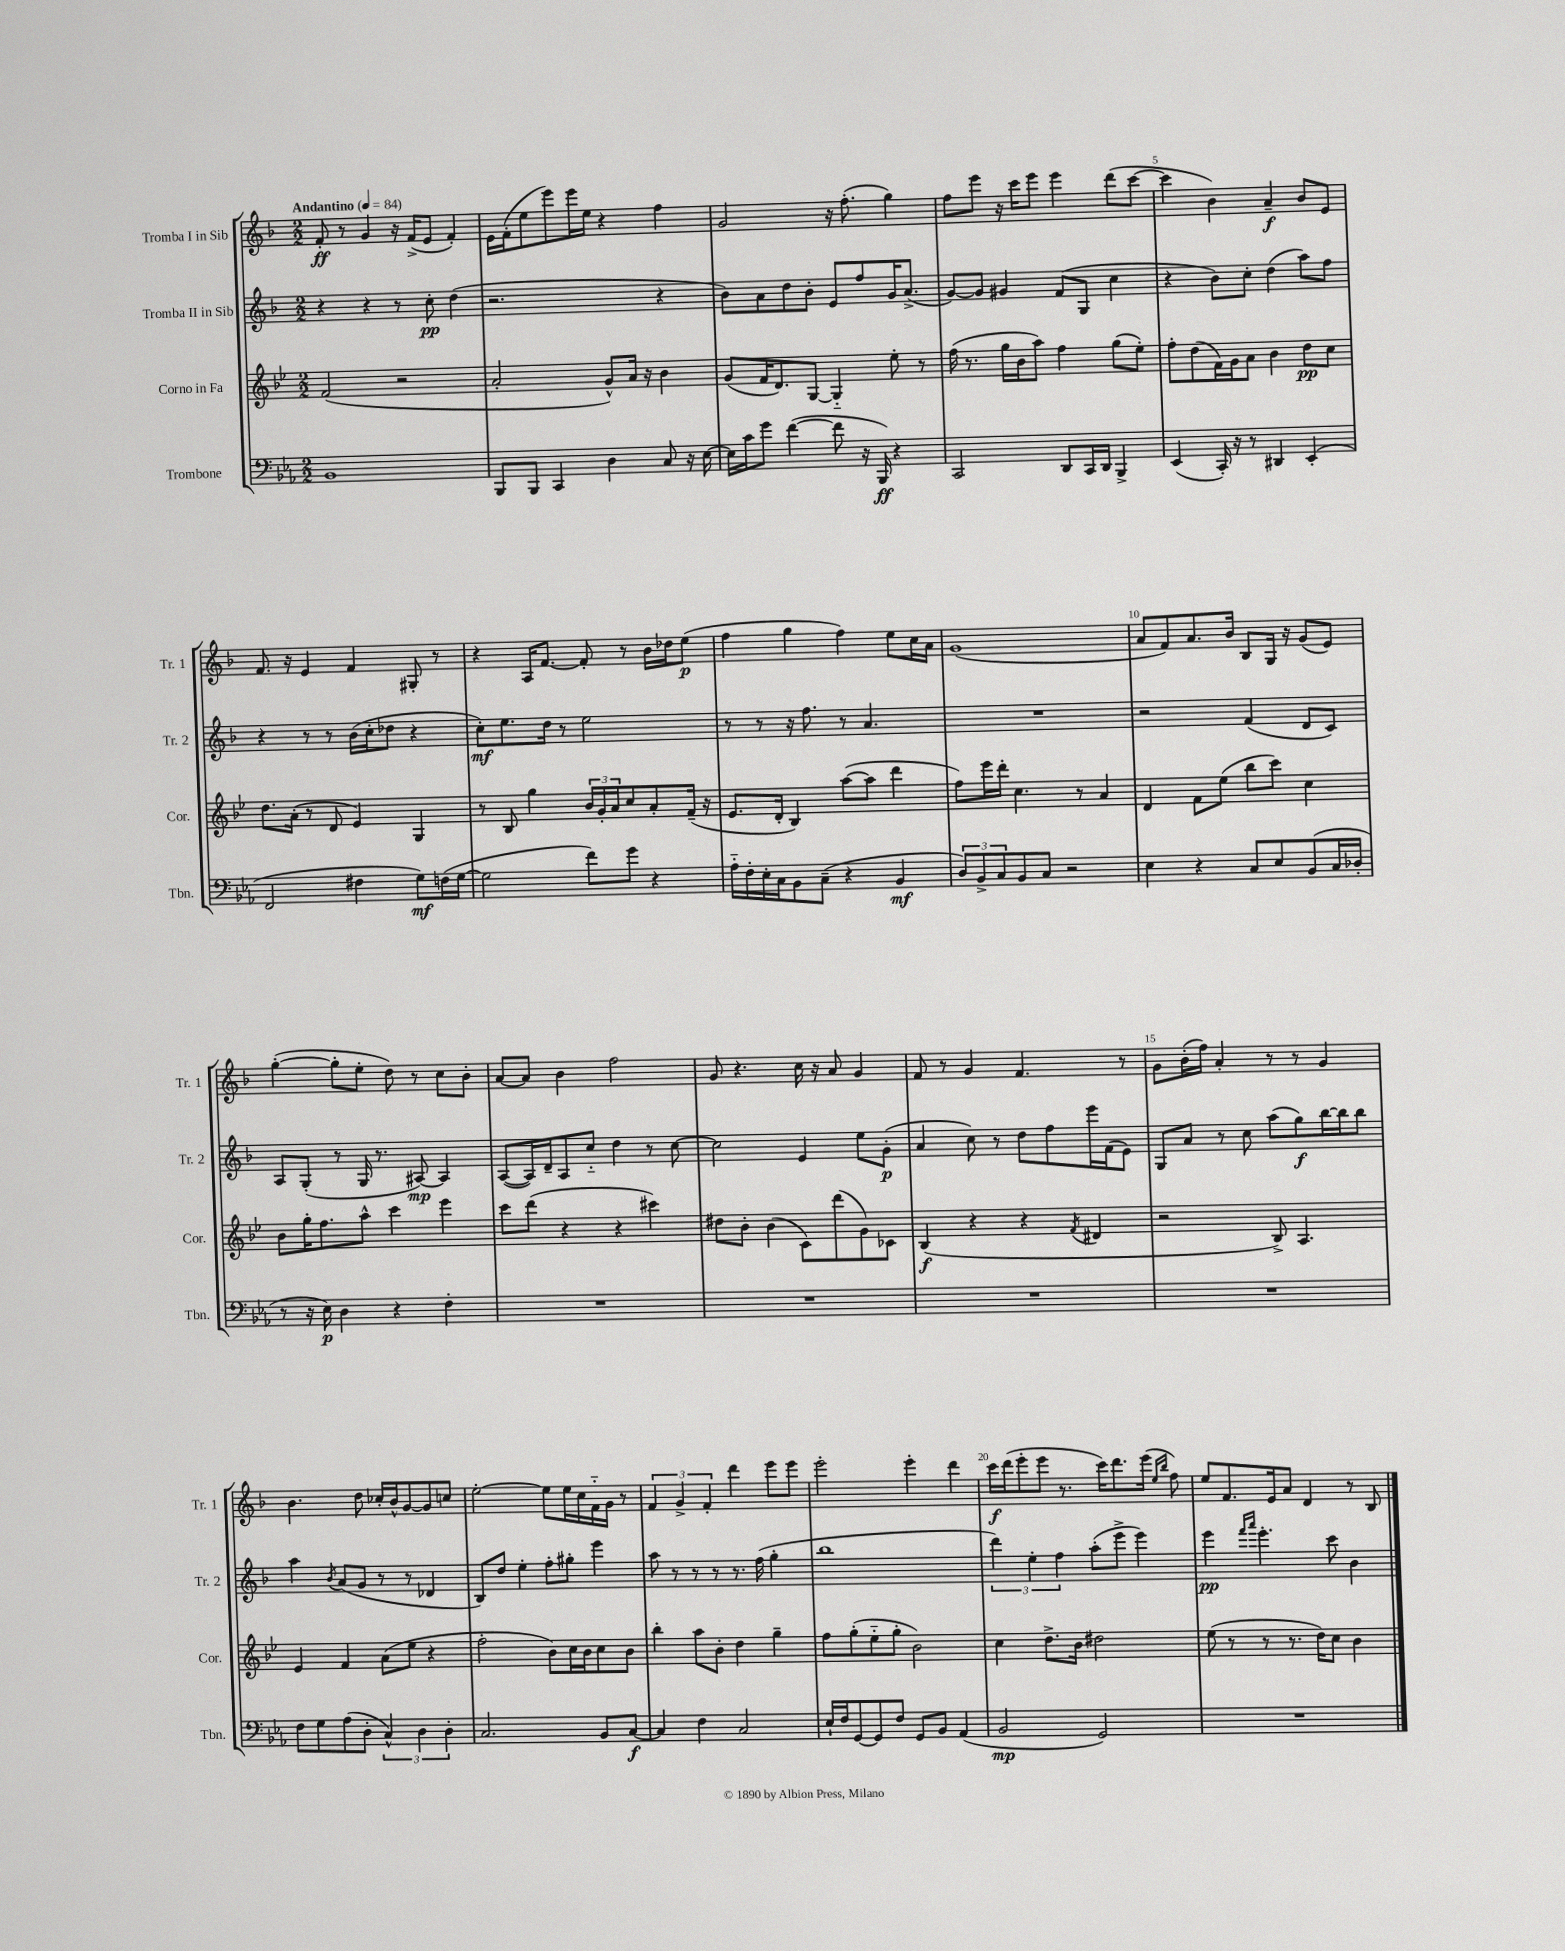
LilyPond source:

<<
\new StaffGroup <<
\new Staff = "s0" \with { instrumentName = "Tromba I in Sib" shortInstrumentName = "Tr. 1" } {
    \clef treble \key f \major \numericTimeSignature \time 2/2 \tempo "Andantino" 4 = 84
    f'8-.\ff r8 g'4 r16 f'16->( e'8 f'4-.) |
    e'16 f'16-.( e''8 e'''8) e'''16 e''16 r4 f''4 |
    g'2 r16 f''8.-.( g''4) |
    f''8 e'''8 r16 c'''16 e'''8 e'''4 d'''8( c'''8~ |
    c'''4 bes'4) a'4--\f bes'8 e'8 |
    f'8. r16 e'4 f'4 gis8-. r8 |
    r4 a16 f'8.~ f'8-. r8 bes'16 des''16 e''8\p( |
    f''4 g''4 f''4) e''8 c''16 a'16 |
    g'1( |
    a'8 f'8) a'8. bes'16 bes8 g16 r16 g'8( e'8) |
    g''4~-.( g''8-. e''8-. d''8) r8 c''8 bes'8-. |
    a'8~ a'8 bes'4 f''2 |
    g'8 r4. c''16 r16 a'8 g'4 |
    f'8 r8 g'4 f'4. r8 |
    g'8 bes'16-.( f''16) a'4-. r8 r8 g'4 |
    bes'4. d''8 ces''16-. bes'16-^ g'8~ g'8 c''8 |
    e''2~-. e''8 e''16 c''16 f'16-_ g'16 r8 |
    \tuplet 3/2 { f'4 g'4-> f'4-. } d'''4 e'''8 e'''8 |
    e'''2-. e'''4-. d'''4 |
    c'''16\f d'''16( e'''8-. e'''8 r8. c'''16) d'''8. e'''16( \grace { e''16 bes''16 } f''8) |
    e''8 f'8. e'16 a'8 d'4 r8 bes8 \bar "|." |
}
\new Staff = "s1" \with { instrumentName = "Tromba II in Sib" shortInstrumentName = "Tr. 2" } {
    \clef treble \key f \major \numericTimeSignature \time 2/2
    r4 r4 r8 c''8-.\pp d''4( |
    r2. r4 |
    bes'8) a'8 d''8 bes'8-. e'8 f''8 g'16 a'8.->( |
    g'8~) g'8 gis'4 f'8( g8 c''4 |
    r4 bes'8) c''8-. d''4( a''8) f''8 |
    r4 r8 r8 bes'16( c''16-. des''8 r4 |
    c''8-.\mf) e''8. d''16 r8 e''2 |
    r8 r8 r16 f''8. r8 a'4. |
    R1 |
    r2 f'4( d'8 c'8) |
    a8 g8-.( r8 g16 r8. ais8~\mp) ais4 |
    a8~( a16) d'16-- a8 c''8-_ d''4 r8 c''8~ |
    c''2 e'4 e''8 g'8-.\p( |
    a'4 c''8) r8 d''8 f''8 e'''16 f'16( e'8) |
    g8 a'8 r8 c''8 a''8( g''8\f) bes''16~ bes''16 bes''8 |
    a''4 \acciaccatura { bes'8 } a'8( g'8 r8 r8 des'4 |
    bes8) d''8 e''4-. f''8-. gis''8-. e'''4 |
    a''8 r8 r8 r8 r8. f''16( g''4-. |
    bes''1 |
    \tuplet 3/2 { d'''4) e''4-. f''4 } a''8-.( e'''8-> e'''4) |
    e'''4\pp \grace { f'''16 a'''16 } e'''4.-. c'''8 bes'4 \bar "|." |
}
\new Staff = "s2" \with { instrumentName = "Corno in Fa" shortInstrumentName = "Cor." } {
    \clef treble \key bes \major \numericTimeSignature \time 2/2
    f'2( r2 |
    a'2-. g'8-^) a'16 r16 bes'4 |
    g'8( f'16 d'8.) g8~ g4-_ ees''8-. r8 |
    f''16( r8. g''16 bes'16 a''8) f''4 g''8( ees''8-.) |
    f''8-. d''8( f'16) g'16 a'8 bes'4 d''8\pp c''8 |
    d''8. a'16-.( r8 d'8 ees'4) g4 |
    r8 bes8 g''4 \tuplet 3/2 { bes'16 g'16-. a'16 } c''8 a'8-. f'16--( r16 |
    ees'8. d'16-. bes4) a''8~( a''8 d'''4 |
    f''8) ees'''16 d'''16-. c''4. r8 a'4 |
    d'4 f'8 ees''8( bes''8 c'''8) c''4 |
    bes'8 g''16-. f''8. a''8-^ c'''4 ees'''4 |
    c'''8 d'''8( r4 r4 cis'''4) |
    dis''8 bes'8-. bes'4( c'8) d'''8( g'8) ces'8 |
    bes4\f( r4 r4 \acciaccatura { f'8 } dis'4 |
    r2 bes8->) a4. |
    ees'4 f'4 a'8( ees''8 r4 |
    f''2-. bes'8) c''16 bes'16 c''8 bes'8 |
    bes''4-. a''8 bes'8-. d''4 g''4-- |
    f''8 g''8-.( ees''8-_ g''8-. bes'2) |
    c''4 d''8.-> bes'16 dis''2 |
    ees''8( r8 r8 r8. d''16) c''8 bes'4 \bar "|." |
}
\new Staff = "s3" \with { instrumentName = "Trombone" shortInstrumentName = "Tbn." } {
    \clef bass \key ees \major \numericTimeSignature \time 2/2
    bes,1 |
    bes,,8 bes,,8 c,4 d4 c8 r16 ees16~ |
    ees16 c'16 g'8 f'4~( f'8 r16 bes,,16\ff) r4 |
    c,2 d,8 c,16 d,16 bes,,4-> |
    ees,4( c,16-.) r16 r8 dis,4 ees,4-.( |
    f,2 fis4 g8\mf) f16( g16~ |
    g2 f'8) g'8 r4 |
    aes16-_ f16-. ees16-. c16 bes,8 c8--( r4 bes,4\mf |
    \tuplet 3/2 { d8) bes,8-> c8 } bes,8 c8 r2 |
    ees4 r4 c8 ees8 bes,8( c16 des16-. |
    r8 r16 ees16\p) d4 r4 f4-. |
    R1 |
    R1 |
    R1 |
    R1 |
    f8 g8 aes8( d8-. \tuplet 3/2 { c4-^) d4 d4-. } |
    c2. bes,8 c8~\f |
    c4 f4 c2 |
    ees16-! f16 g,8~ g,8 f8 g,8 bes,8 aes,4( |
    bes,2\mp g,2) |
    R1 \bar "|." |
}
>>
>>
\layout { \context { \Score \override BarNumber.break-visibility = ##(#f #t #t) barNumberVisibility = #(every-nth-bar-number-visible 5) } }
